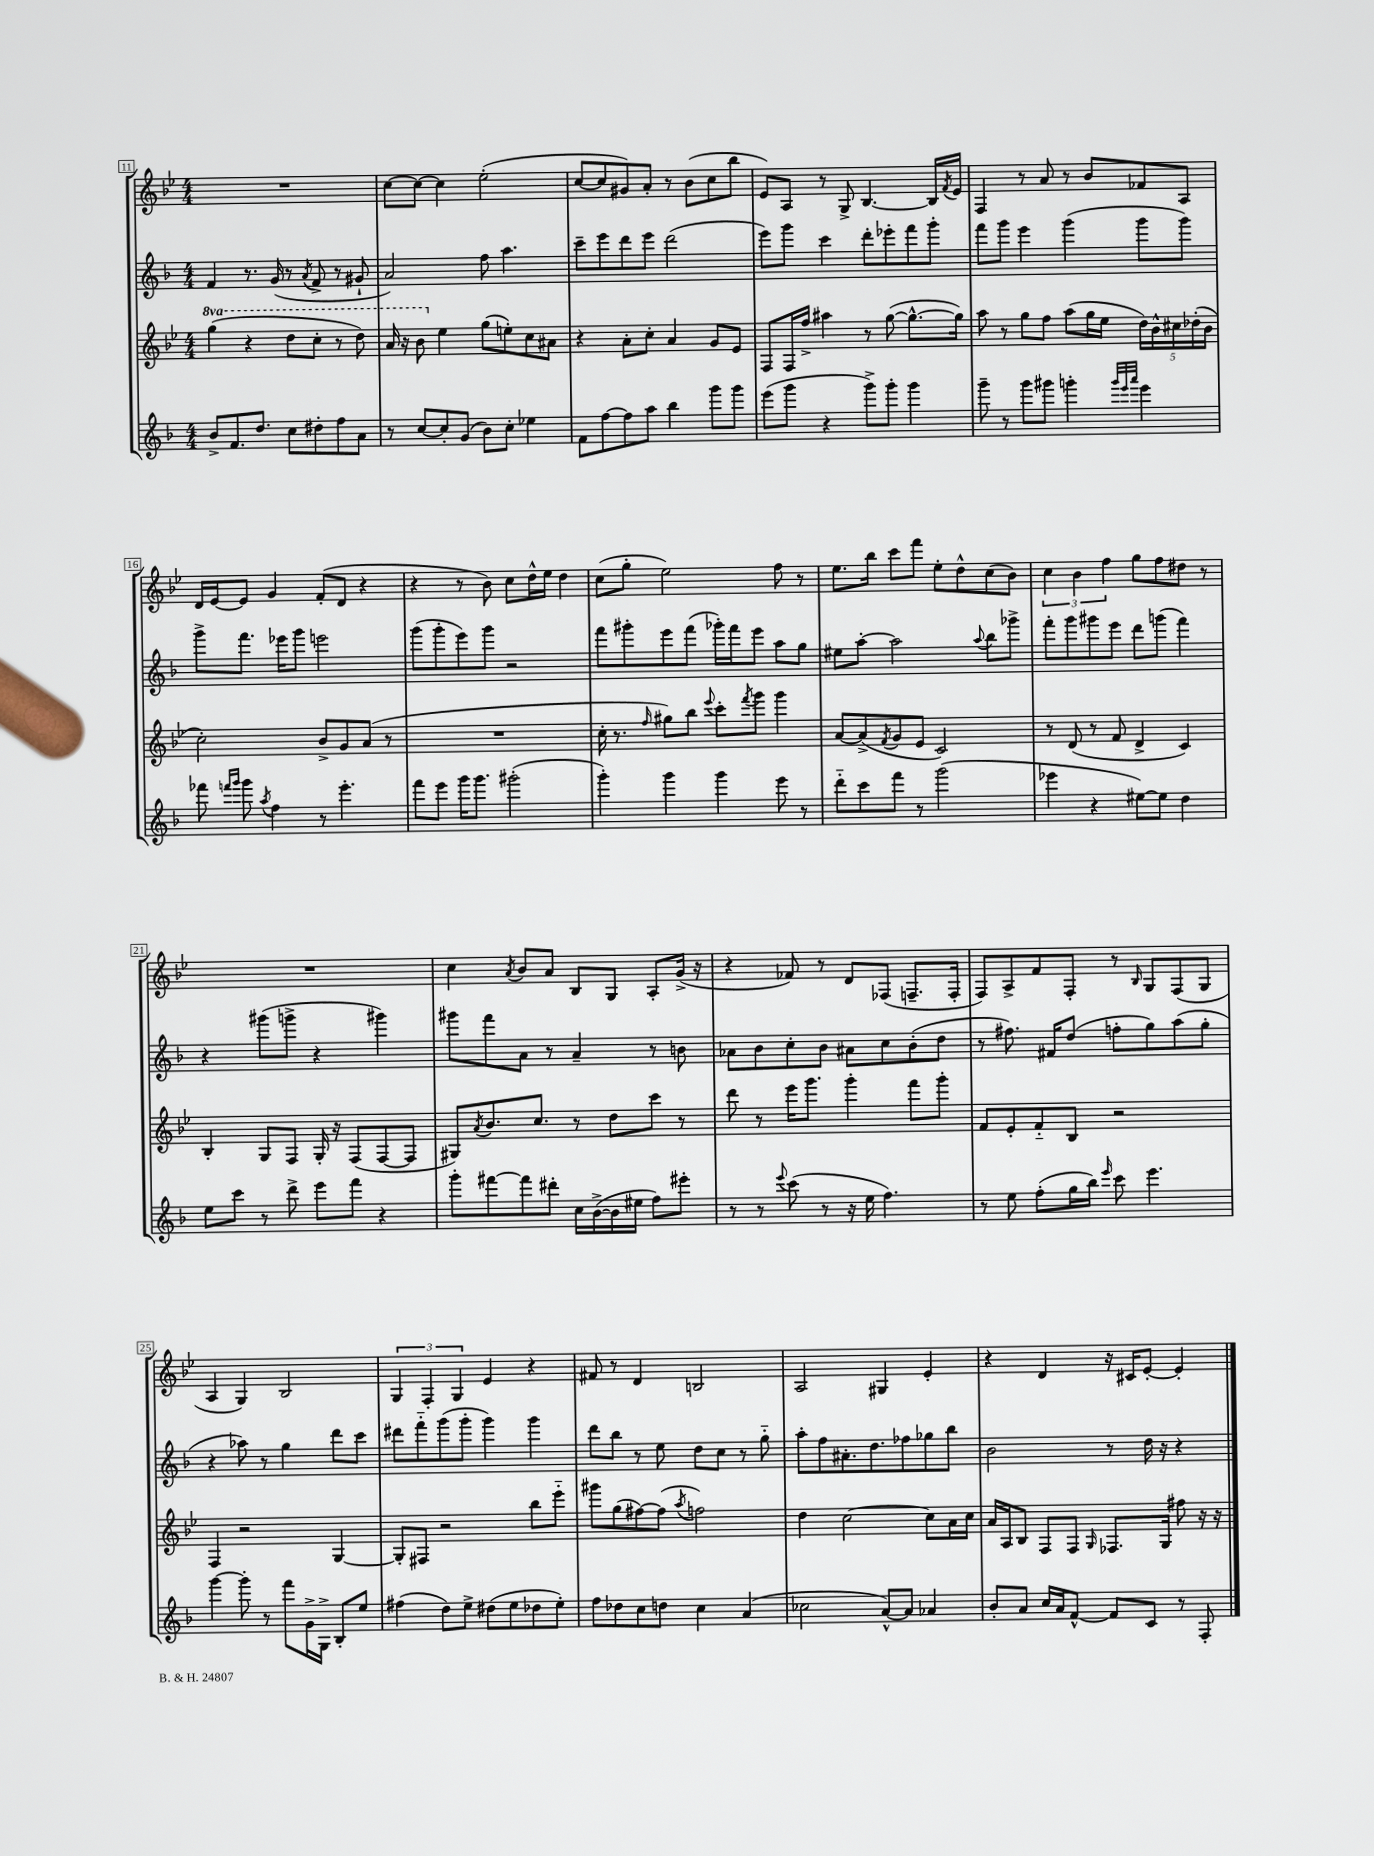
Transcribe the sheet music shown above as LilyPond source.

<<
\new StaffGroup <<
\new Staff = "s0" {
    \clef treble \key bes \major \numericTimeSignature \time 4/4
    R1 |
    c''8~ c''8~ c''4 ees''2-.( |
    c''8~ c''8 gis'8) a'8-. r8 bes'8( c''8 bes''8 |
    ees'8) a8 r8 g8-> bes4.~ bes16 \acciaccatura { f'8 } ees'16 |
    f4 r8 a'8 r8 bes'8 fes'8 a8 |
    d'16 ees'16~ ees'8 g'4 f'8-.( d'8 r4 |
    r4 r8 bes'8) c''8 d''16-^ ees''16 d''4 |
    c''8( g''8-. ees''2) f''8 r8 |
    ees''8. bes''16 c'''8 f'''8 ees''8-. d''8-^ c''8( bes'8) |
    \tuplet 3/2 { c''4 bes'4 f''4 } g''8 f''8 dis''8 r8 |
    R1 |
    c''4 \acciaccatura { a'8 } bes'8 a'8 bes8 g8 a8-. g'16->( r16 |
    r4 fes'8) r8 d'8 fes8( f8.-- f16-. |
    f8) a8-> f'8 f8-. r8 \grace { bes16 } g8 f8( g8 |
    a4 g4) bes2 |
    \tuplet 3/2 { g4 f4-. g4 } ees'4 r4 |
    fis'8 r8 d'4 b2 |
    a2 gis4 ees'4-. |
    r4 d'4 r16 cis'16 ees'8~-. ees'4-. \bar "|." |
}
\new Staff = "s1" {
    \clef treble \key f \major \numericTimeSignature \time 4/4
    f'4 r8. g'16( r8 \acciaccatura { a'8 } f'8-> r8 gis'8-! |
    a'2) f''8 a''4. |
    c'''8-- e'''8 d'''8 e'''8 d'''2( |
    e'''8) g'''8 c'''4 d'''8-. ees'''8-. f'''8 g'''8-. |
    f'''8 g'''8 e'''4 g'''4( g'''8 g'''8) |
    g'''8-> f'''8. ees'''16 g'''8 e'''2 |
    g'''8( g'''8-. e'''8) g'''8 r2 |
    f'''8 gis'''8-. e'''8 f'''8( ges'''16-.) f'''16 e'''8 a''8 g''8 |
    eis''8 a''8~-. a''2 \appoggiatura { a''8 } bes''8 ges'''8-> |
    f'''8-. g'''8 gis'''8 e'''8 d'''8 g'''8( f'''4) |
    r4 gis'''8( g'''8-> r4 gis'''4) |
    gis'''8 f'''8 a'8 r8 a'4-- r8 b'8 |
    aes'8 bes'8 c''8-. bes'8 ais'8 c''8 bes'8-.( d''8 |
    r8 fis''8.) fis'16 d''8( f''8-. g''8) a''8( g''8-. |
    r4 aes''8) r8 g''4 d'''8 c'''8 |
    dis'''8 f'''8-_ g'''8( g'''8-. g'''4) g'''4 |
    d'''8 bes''8 r8 e''8 d''8 c''8 r8 g''8-_ |
    a''8-. f''8 ais'8.-. d''8. fes''8 ges''8 bes''8 |
    bes'2 r8 d''16 r16 r4 \bar "|." |
}
\new Staff = "s2" {
    \clef treble \key bes \major \numericTimeSignature \time 4/4 \set Staff.ottavationMarkups = #ottavation-simple-ordinals
    \ottava #1 g'''4( r4 d'''8 c'''8-. r8 d'''8) |
    a''16 r16 bes''8 \ottava #0 ees''4 g''8( e''8-.) c''8 ais'8 |
    r4 a'8-. c''8-. a'4 g'8 ees'8 |
    f8 f16 f''16-> ais''4 r8 g''8~( g''8.~-^ g''16) |
    a''8 r8 g''8 f''8 a''8( g''16 ees''16 \tuplet 5/4 { d''16) bes'16-^ cis''16 des''16-.( bes'16 } |
    c''2-.) bes'8-> g'8 a'8( r8 |
    R1 |
    c''16-. r8. \grace { f''16 } gis''8) bes''8 \appoggiatura { ees'''8 } c'''8-. \acciaccatura { f'''8 } g'''8 g'''4 |
    a'8~ a'8->( \acciaccatura { f'8 } g'8 ees'8 c'2) |
    r8 d'8( r8 f'8 d'4-> c'4) |
    bes4-. g8 f8 g16-. r16 f8( f8~ f8 |
    gis8) \acciaccatura { a'8 } bes'8. c''8. r8 d''8 c'''8 r8 |
    d'''8 r8 ees'''16 g'''8. g'''4-. f'''8 g'''8-. |
    f'8 ees'8-. f'8-_ bes8 r2 |
    f4 r2 g4~ |
    g8-. fis8 r2 bes''8 ees'''8-_ |
    gis'''8 g''8( fis''8~) fis''8( \acciaccatura { a''8 } f''2) |
    d''4 c''2~ c''8 a'16 c''16 |
    a'16 a16 bes8 f8 f8 \grace { g16 } fes8. g16 fis''8 r16 r16 \bar "|." |
}
\new Staff = "s3" {
    \clef treble \key f \major \numericTimeSignature \time 4/4
    bes'8-> f'8. d''8. c''8 dis''8-. f''8 a'8 |
    r8 c''8~ c''8-. g'8( bes'8) c''8-. ees''4 |
    f'8 f''8~ f''8 a''8 bes''4 g'''8 g'''8 |
    e'''8( g'''8 r4 g'''8->) g'''8-. g'''4 |
    g'''8-- r8 g'''8 gis'''8 g'''4-. \grace { g'''32 e'''32 a'''32 } e'''4 |
    fes'''8 \grace { f'''16 g'''16 } g'''8 \acciaccatura { a''8 } f''4 r8 e'''4.-. |
    f'''8 e'''8 g'''16 g'''8. gis'''2-.( |
    g'''4-.) g'''4 g'''4 e'''8 r8 |
    d'''8-_ c'''8 f'''8 r8 g'''2( |
    ees'''4 r4 eis''8~) eis''8 d''4 |
    e''8 c'''8 r8 d'''8-> e'''8 f'''8 r4 |
    g'''8-. fis'''8~ fis'''8 dis'''8-. c''16 bes'16~->( bes'16 eis''16 f''8) eis'''8-. |
    r8 r8 \appoggiatura { e'''8 } c'''8( r8 r16 e''16 f''4.) |
    r8 e''8 f''8-.( g''16 bes''16) \grace { e'''16 } c'''8 e'''4. |
    g'''4~ g'''8-. r8 f'''8 g'16-> g16-> bes8-. e''8 |
    fis''4( d''8) e''8-> dis''8( e''8 des''8 e''8-.) |
    f''8 des''8 c''8 d''8 c''4 a'4( |
    ces''2 a'8~-^) a'8 aes'4 |
    bes'8-. a'8 c''16 a'16 f'8~-^ f'8 c'8 r8 f8-. \bar "|." |
}
>>
>>
\layout { \context { \Score currentBarNumber = #11 \override BarNumber.stencil = #(make-stencil-boxer 0.1 0.3 ly:text-interface::print) } }
